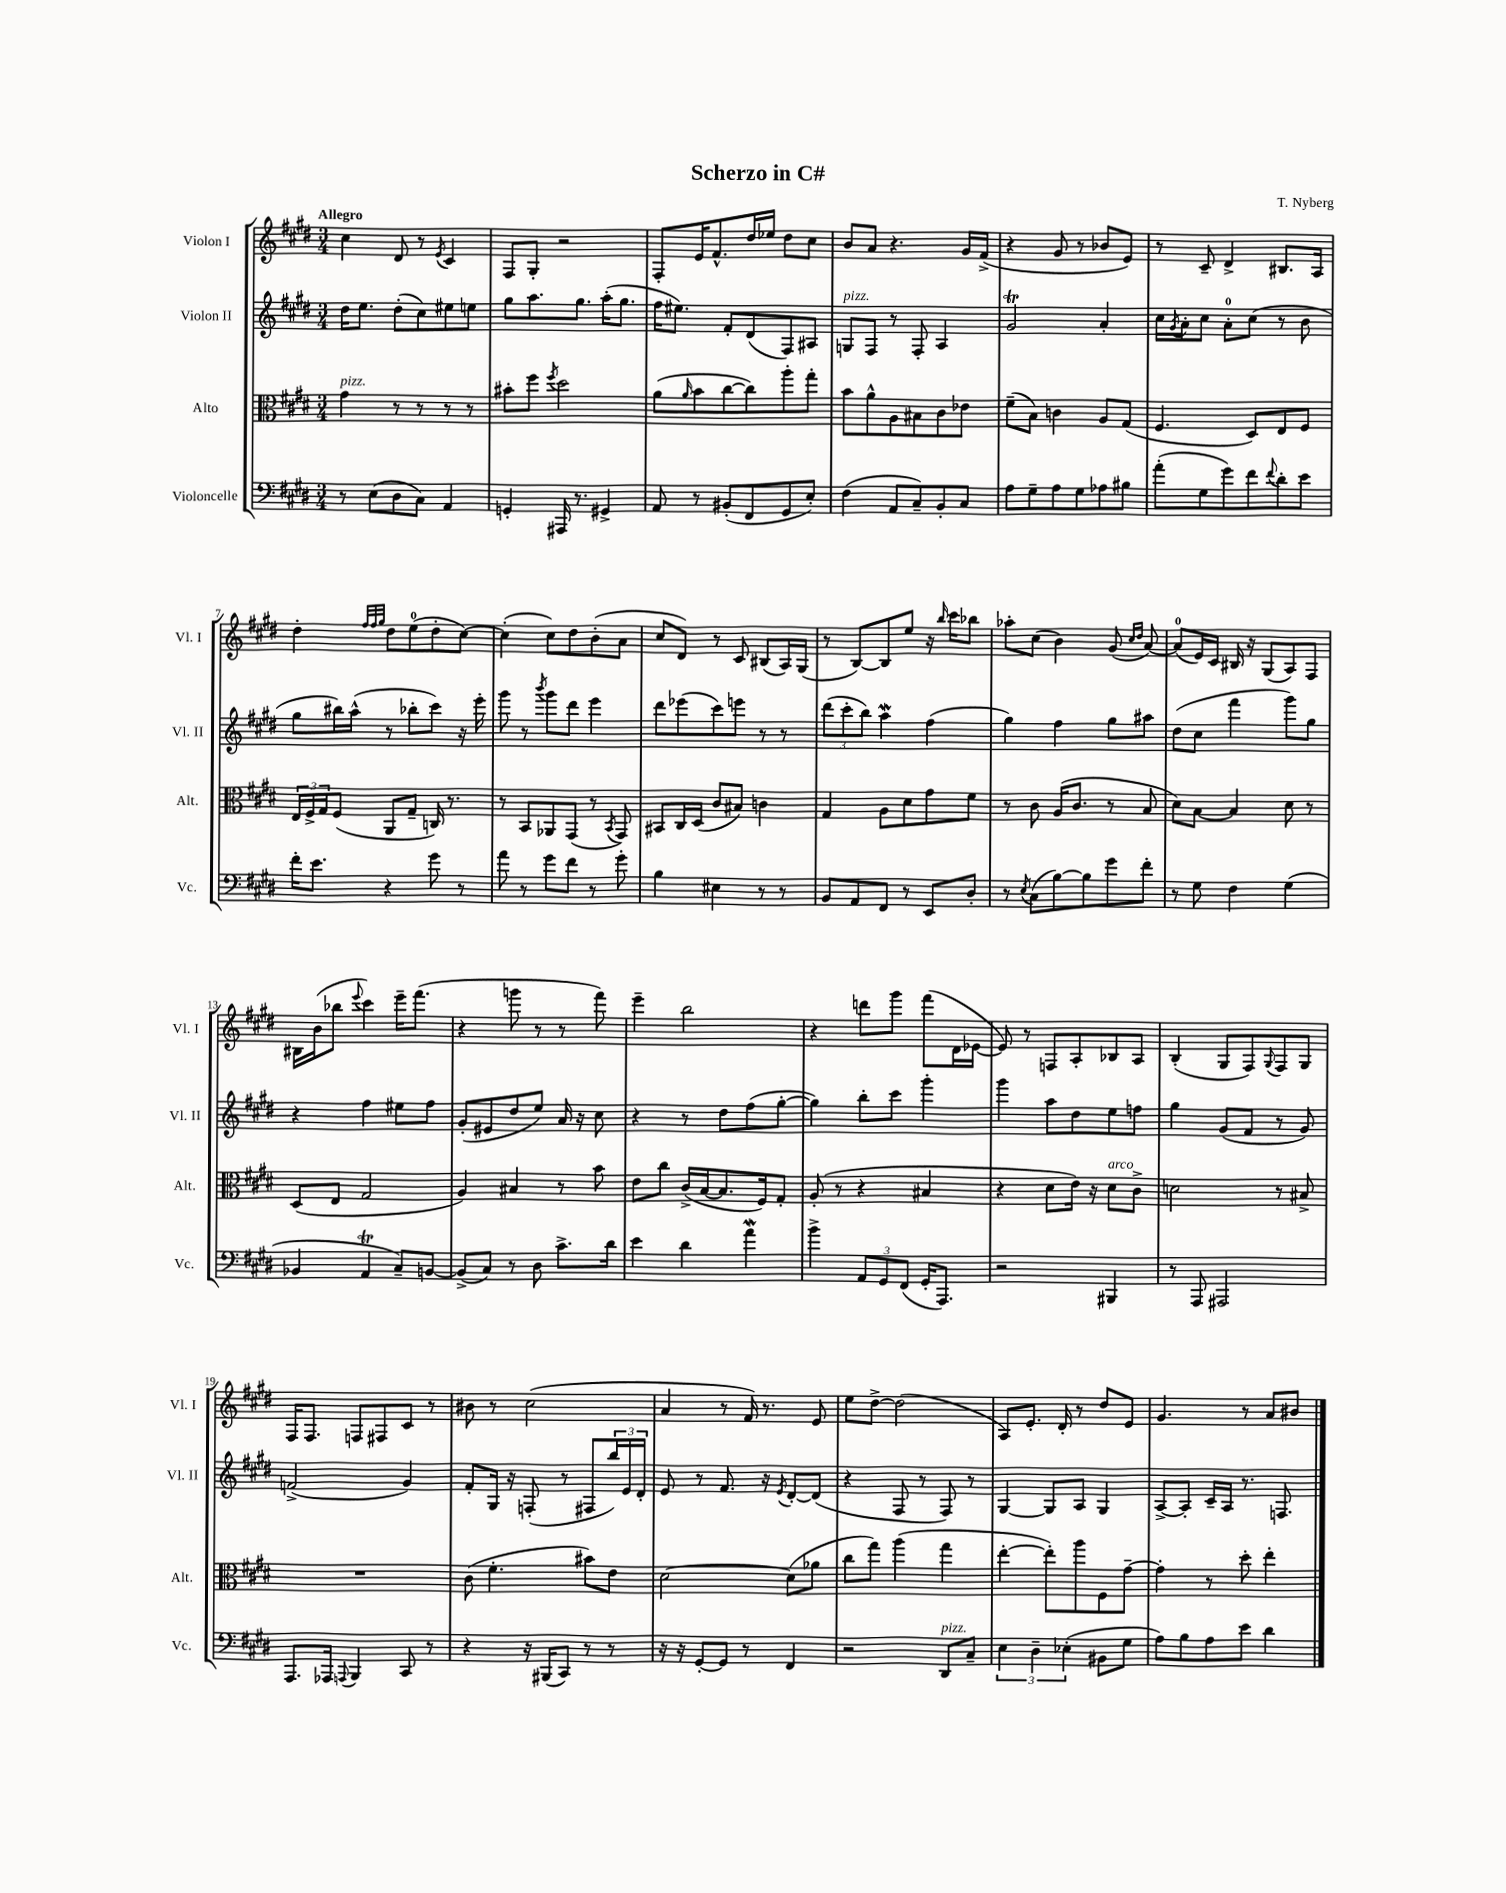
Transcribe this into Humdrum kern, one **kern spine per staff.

**kern	**kern	**kern	**kern
*part4	*part3	*part2	*part1
*staff4	*staff3	*staff2	*staff1
*I"Violoncelle	*I"Alto	*I"Violon II	*I"Violon I
*I'Vc.	*I'Alt.	*I'Vl. II	*I'Vl. I
*clefF4	*clefC3	*clefG2	*clefG2
*k[f#c#g#d#]	*k[f#c#g#d#]	*k[f#c#g#d#]	*k[f#c#g#d#]
*M3/4	*M3/4	*M3/4	*M3/4
=1	=1	=1	=1
!	!	!	!LO:TX:a:B:t=Allegro
!	!LO:TX:a:i:t=pizz.	!	!
8r	4g#\	16dd#\KL	4cc#\
.	.	8.ee\J	.
(8E\L	.	.	.
8D#\	8r	(8dd#'\L	8d#/
8C#\J)	8r	8cc#\)	8r
.	.	.	8qe/
4AA/	8r	8ee#X\	4c#/
.	8r	8een\J	.
=2	=2	=2	=2
4GGn'/	8b#X'\L	8gg#\L	8F#/L
.	8ff#\J	8.aa\	8G#'/J
.	8qff#/	.	.
16AAA#X/	2dd#\	.	2r
8.r	.	8.gg#\J	.
4GG#X^/	.	(16aa'\KL	.
.	.	8.gg#\J	.
=3	=3	=3	=3
8AA/	(8a\L	16ff#\KL	8F#'/L
.	.	8.ee#X\J)	.
.	16qqa/	.	.
8r	8b\	.	16e/K
.	.	.	8.f#^^/
(8BB#X'/L	[8cc#\	8f#'/L	.
8FF#/	8cc#\])	(8d#/	16dd#/L
.	.	.	16ee-X/JJ
8GG#/	8aa'\	8F#/)	8dd#\L
8E'/J)	8gg#'\J	8A#X/J	8cc#\J
=4	=4	=4	=4
!	!	!LO:TX:a:i:t=pizz.	!
(4F#\	8b\L	8Gn/L	8b/L
.	8a^^\	8F#/J	8a/J
8AA/L	8A\	8r	4.r
8C#~/)	8B#X\	8F#'/	.
8BB'/	8c#\	4A/	.
8C#/J	8e-X\J	.	16g#/LL
.	.	.	(16f#^/JJ
=5	=5	=5	=5
8A\L	(8f#~\L	2g#t/	4r
8G#~\	8B\J)	.	.
8A\	4cn\	.	8g#/
8G#\	.	.	8r
8A-X\	8A/L	4a'/	8b-X/L
8B#X\J	(8G#/J	.	8e/J)
=6	=6	=6	=6
(8a'\L	4.F#/	16cc#\LL	8r
.	.	8qg#/	.
.	.	16a'\J	.
8G#\	.	8cc#\J	8c#~/
8g#\)	.	8a'\L	4d#^/
8f#\	8D#/L)	(8cc#\J	.
8qqf#/	.	.	.
8d#'\	8E/	8r	8.B#X/L
8e\J	8F#/J	8b\	.
.	.	.	16A/Jk
!!LO:LB:g=z
=7	=7	=7	=7
16f#'\KL	24E/LL	8gg#\L	4dd#'\
.	24F#^/	.	.
8.e\J	.	.	.
.	24G#/J	.	.
.	(8F#/J	16bb#X\L)	.
.	.	(16aa^^\JJ	.
.	.	.	32qqff#/LLL
.	.	.	32qqff#/
.	.	.	32qqgg#/JJJ
4r	8AA/L	8r	8dd#\L
.	8G#~/J	8bb-X'\L	(8ee\
8g#\	16Cn/)	8ccc#\J)	8dd#'\
.	8.r	.	.
8r	.	16r	[8cc#\J)
.	.	16eee'\	.
=8	=8	=8	=8
8a\	8r	8ggg#\	(4cc#'\]
8r	8BB/L	8r	.
.	.	8qbbb/	.
8g#\L	8AA-X/	8ggg#\L	8cc#\L)
8f#\J	(8GG#/J	8ddd#\J	8dd#\
8r	8r	4eee\	(8b'\
.	8qBB/	.	.
8g#'\	8GG#/)	.	8a\J
=9	=9	=9	=9
4B\	8BB#X/L	8ddd#\L	8cc#/L
.	16C#/L	(8eee-X\	8d#/J)
.	(16D#/JJ	.	.
4E#X\	8c#/L	8ccc#\)	8r
.	8B#X/J)	8eeen\J	8c#/
8r	4cn\	8r	(8B#X/L
8r	.	8r	16A/L)
.	.	.	(16G#/JJ
=10	=10	=10	=10
8BB/L	4G#/	(12ddd#\L	8r
.	.	12ccc#'\	.
8AA/	.	.	[8B/L)
.	.	12bb\J)	.
8FF#/J	8A\L	4aaw\	8B/]
8r	8d#\	.	8ee/J
8EE/L	8g#\	(4ff#\	16r
.	.	.	16qqbb/
.	.	.	16ccc#\KL
8D#'/J	8f#\J	.	8bb-X\J
=11	=11	=11	=11
8r	8r	4gg#\)	8aa-X'\L
8qE/	.	.	.
(8C#\L	8c#\	.	(8cc#\J
[8B\)	(16A/KL	4ff#\	4b\)
.	8.c#/J	.	.
8B\]	.	.	.
8g#\	8r	8gg#\L	(8g#/
.	.	.	16qqcc#/LL
.	.	.	16qqdd#/JJ
8f#'\J	8B/	8aa#X\J	[8a/)
=12	=12	=12	=12
8r	8d#\L)	(8dd#\L	(8a/L]
8G#\	[8B\J	8cc#\J	16e/L)
.	.	.	16c#/JJ
4F#\	4B/]	4fff#\	16B#X/
.	.	.	16r
.	.	.	(8G#/L
(4G#\	8d#\	8ggg#\L)	8A/)
.	8r	8gg#\J	8F#/J
!!LO:LB:g=z
=13	=13	=13	=13
4BB-X/	(8D#/L	4r	16B#X\LL
.	.	.	(16b\J
.	8E/J	.	8bb-X\J
.	.	.	8qqeee/
4AAT/	2G#/	4ff#\	4ccc#\)
8C#~/L)	.	8ee#X\L	16eee~\KL
.	.	.	(8.fff#\J
[8BBn/J	.	8ff#\J	.
=14	=14	=14	=14
(8BB^/L]	4A/)	(8g#'/L	4r
8C#/J)	.	8e#X/	.
8r	4B#X/	8dd#/	8gggn\
8D#\	.	8ee/J)	8r
8.c#^\L	8r	16a/	8r
.	.	16r	.
.	8b\	8cc#\	8fff#\)
16d#\Jk	.	.	.
=15	=15	=15	=15
4e\	8e\L	4r	4eee~\
.	8cc#\J	.	.
4d#\	(16c#^/LL	8r	2bb\
.	[16B/J	.	.
.	8.B/]	8dd#\L	.
4aw\	.	(8ff#\	.
.	16F#/k)	.	.
.	8G#'/J	[8gg#'\J	.
=16	=16	=16	=16
4b^\	(8A'/	4gg#\])	4r
.	8r	.	.
12AA/L	4r	8bb'\L	8dddn\L
12GG#/	.	.	.
.	.	8ccc#\J	8ggg#\J
(12FF#/J	.	.	.
16GG#'/KL	4B#X/	4ggg#'\	(8fff#\L
8.AAA/J)	.	.	.
.	.	.	16d#\L
.	.	.	[16e-X\JJ
=17	=17	=17	=17
2r	4r	4ggg#\	8e-/])
.	.	.	8r
.	8d#\L	8aa\L	8Fn/L
.	16e\Jk)	8dd#\	8A'/
.	16r	.	.
!	!LO:TX:a:i:t=arco	!	!
4BBB#X/	8d#\L	8ee\	8B-X/
.	8c#^\J	8ffn\J	8A/J
=18	=18	=18	=18
8r	2dn\	4gg#\	(4B'/
8AAA/	.	.	.
2AAA#X/	.	(8g#/L	8G#/L
.	.	8f#/J	8F#/)
.	.	.	8qqG#/
.	8r	8r	8F#/
.	8B#X^/	8g#/)	8G#/J
!!LO:LB:g=z
=19	=19	=19	=19
8.AAA/L	2.r	(2fn^/	16F#/KL
.	.	.	8.F#/J
16AAA-X/Jk	.	.	.
8qqAAAn/	.	.	.
4BBB/	.	.	8Fn/L
.	.	.	8F#X/
8CC#/	.	4g#/)	8c#/J
8r	.	.	8r
=20	=20	=20	=20
4r	(8c#\	8f#'/L	8b#X\
.	4.f#'\	16G#/Jk	8r
.	.	16r	.
16r	.	(8Fn'/	(2cc#\
(16BBB#X/KL	.	.	.
8CC#/J)	.	8r	.
8r	8b#X\L)	8F#X/L	.
8r	8e\J	24bb/L)	.
.	.	24e/	.
.	.	24d#'/JJ	.
=21	=21	=21	=21
16r	[2d#\	8e/	4a/
16r	.	.	.
[8GG#'/L	.	8r	.
8GG#/J]	.	8.f#/	8r
8r	.	.	16f#/)
.	.	16r	8.r
.	.	8qe/	.
4FF#/	(8d#\L]	[8d#'/L	.
.	8a-X\J	(8d#/J]	8e/
=22	=22	=22	=22
2r	8cc#\L	4r	8ee\L
.	8gg#\J)	.	[8dd#^\J
.	(4aa\	8F#/	(2dd#\]
.	.	8r	.
!LO:TX:a:i:t=pizz.	!	!	!
8DD#/L	4gg#\	8F#/)	.
8C#~/J	.	8r	.
=23	=23	=23	=23
6E\	[4ee'\	[4G#/	8A/L)
.	.	.	8.e'/J
6D#~\	.	.	.
.	8ee'\L])	8G#/L]	.
.	.	.	16d#'/
(6E-X'\	.	.	.
.	8aa\	8A/J	8r
8BB#X\L	8F#\	4G#/	8dd#/L
8G#\J	[8g#~\J	.	8e/J
=24	=24	=24	=24
8A\L)	4g#'\]	[8A^/L	4.g#/
8B\	.	8A'/J]	.
8A\	8r	16c#~/LL	.
.	.	16A/JJ	.
8e\J	8dd#'\	8.r	8r
4d#\	4ee'\	.	8a/L
.	.	8.Fn/	.
.	.	.	8b#X/J
==	==	==	==
*-	*-	*-	*-
